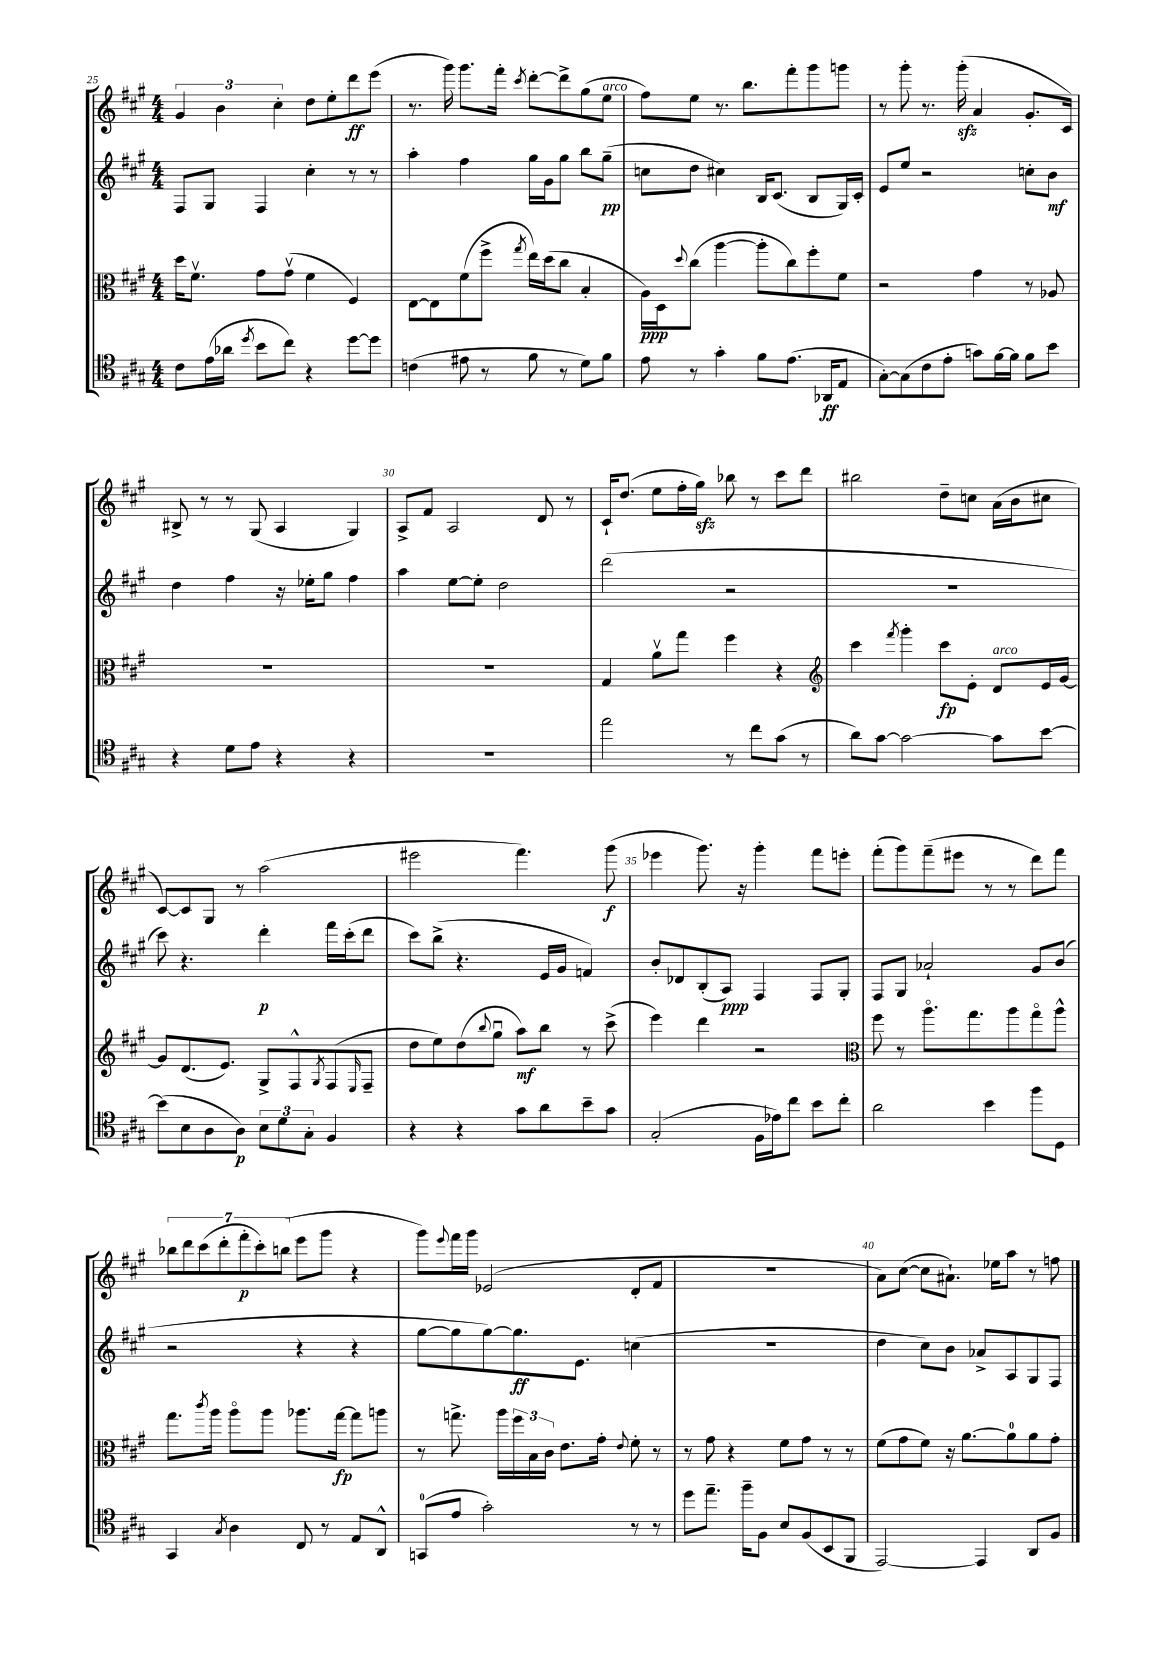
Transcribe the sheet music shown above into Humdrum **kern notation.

**kern	**dynam	**kern	**dynam	**kern	**dynam	**kern	**dynam
*part4	*part4	*part3	*part3	*part2	*part2	*part1	*part1
*staff4	*staff4	*staff3	*staff3	*staff2	*staff2	*staff1	*staff1
*clefC4	*	*clefC3	*	*clefG2	*	*clefG2	*
*k[f#c#g#]	*	*k[f#c#g#]	*	*k[f#c#g#]	*	*k[f#c#g#]	*
*M4/4	*	*M4/4	*	*M4/4	*	*M4/4	*
=25	=25	=25	=25	=25	=25	=25	=25
8c#\L	.	16dd\KL	.	8F#/L	.	6g#/	.
.	.	8.f#v\J	.	.	.	.	.
(16e\L	.	.	.	8G#/J	.	.	.
.	.	.	.	.	.	6b\	.
16a-X\JJ	.	.	.	.	.	.	.
8qdd/	.	.	.	.	.	.	.
8b\L	.	8g#\L	.	4F#/	.	.	.
.	.	.	.	.	.	6cc#'\	.
8cc#\J)	.	(8g#v\J	.	.	.	.	.
4r	.	4f#\	.	4cc#'\	.	8dd\L	.
.	.	.	.	.	.	8ee'\	.
[8dd\L	.	4F#/)	.	8r	.	8ddd\	ff
8dd\J]	.	.	.	8r	.	(8eee\J	.
=26	=26	=26	=26	=26	=26	=26	=26
(4cn\	.	[8E\L	.	4aa'\	.	8.r	.
.	.	8E\]	.	.	.	.	.
.	.	.	.	.	.	16ggg#\)	.
8e#X\	.	(8f#\	.	4ff#\	.	8.ggg#\L	.
8r	.	8ff#^\J	.	.	.	.	.
.	.	.	.	.	.	16fff#'\Jk	.
.	.	8qgg#/	.	.	.	8qccc#/	.
8f#\	.	16ee\LL)	.	16gg#\LL	.	[8ddd'\L	.
.	.	(16dd\J	.	16g#\J	.	.	.
8r	.	8cc#\J	.	8gg#\J	.	8ddd^\]	.
8d\L)	.	4B'/	.	8bb\L	.	(8gg#\	.
!	!	!	!	!	!	!LO:TX:a:i:t=arco	!
8f#\J	.	.	.	(8gg#~\J	pp	8ee\J	.
=27	=27	=27	=27	=27	=27	=27	=27
8e\	.	16A\LL)	ppp	8ccn\L	.	8ff#\L)	.
.	.	16D\J	.	.	.	.	.
.	.	8qqdd/	.	.	.	.	.
8r	.	(8cc#\J	.	8dd\J	.	8ee\J	.
4g#'\	.	[4aa\	.	4cc#X\)	.	8.r	.
.	.	.	.	.	.	8.bb\L	.
8f#\L	.	8aa'\L]	.	16B/KL	.	.	.
.	.	.	.	(8.c#/J	.	.	.
(8.e\J	.	8cc#\)	.	.	.	8fff#'\	.
.	.	8ff#'\	.	8B/L	.	8ggg#\	.
16AA-X/KL	ff	.	.	.	.	.	.
8E/J	.	8f#\J	.	16G#/L)	.	8gggn\J	.
.	.	.	.	16c#'/JJ	.	.	.
=28	=28	=28	=28	=28	=28	=28	=28
[8G#'\L)	.	2r	.	8e/L	.	8r	.
(8G#\]	.	.	.	8ee/J	.	8ggg#'\	.
8c#\	.	.	.	2r	.	8.r	.
8e'\J	.	.	.	.	.	.	.
.	.	.	.	.	.	(16ggg#zz'\	.
8gn\L)	.	4g#\	.	.	.	4a/	.
[16f#\L	.	.	.	.	.	.	.
16f#\JJ]	.	.	.	.	.	.	.
8f#\L	.	8r	.	8ccn'\L	.	8.g#'/L	.
8b\J	.	8A-X/	.	8b\J	mf	.	.
.	.	.	.	.	.	16c#/Jk)	.
!!LO:LB:g=z
=29	=29	=29	=29	=29	=29	=29	=29
4r	.	1r	.	4dd\	.	8B#X^/	.
.	.	.	.	.	.	8r	.
8d\L	.	.	.	4ff#\	.	8r	.
8e\J	.	.	.	.	.	(8G#/	.
4r	.	.	.	16r	.	4A/	.
.	.	.	.	16ee-X'\KL	.	.	.
.	.	.	.	8gg#\J	.	.	.
4r	.	.	.	4ff#\	.	4G#/)	.
=30	=30	=30	=30	=30	=30	=30	=30
1r	.	1r	.	4aa\	.	8A^/L	.
.	.	.	.	.	.	8f#/J	.
.	.	.	.	[8ee\L	.	2A/	.
.	.	.	.	8ee'\J]	.	.	.
.	.	.	.	2dd\	.	.	.
.	.	.	.	.	.	8d/	.
.	.	.	.	.	.	8r	.
=31	=31	=31	=31	=31	=31	=31	=31
2ee\	.	4G#/	.	(2ddd\	.	16c#`/KL	.
.	.	.	.	.	.	(8.dd/J	.
.	.	8av\L	.	.	.	8ee\L	.
.	.	8gg#\J	.	.	.	16ff#'\L	.
.	.	.	.	.	.	16gg#zz\JJ)	.
8r	.	4ff#\	.	2r	.	8bb-X\	.
8cc#\L	.	.	.	.	.	8r	.
(8g#\J	.	4r	.	.	.	8ccc#\L	.
8r	.	.	.	.	.	8ddd\J	.
=32	=32	=32	=32	=32	=32	=32	=32
*	*	*clefG2	*	*	*	*	*
8a\L)	.	4ccc#\	.	1r	.	2bb#X\	.
[8g#\J	.	.	.	.	.	.	.
.	.	8qfff#/	.	.	.	.	.
2g#\_	.	4ggg#'\	.	.	.	.	.
.	.	8ccc#\L	fp	.	.	8dd~\L	.
.	.	8e'\J	.	.	.	8ccn\J	.
!	!	!LO:TX:a:i:t=arco	!	!	!	!	!
8g#\L]	.	8d/L	.	.	.	(16a\LL	.
.	.	.	.	.	.	16b\J	.
[8b\J	.	16e/L	.	.	.	8cc#X\J	.
.	.	[16g#/JJ	.	.	.	.	.
!!LO:LB:g=z
=33	=33	=33	=33	=33	=33	=33	=33
(8b\L]	.	8g#/L]	.	8ccc#\)	.	[8c#/L)	.
8B\	.	(8.d/	.	4.r	.	8c#/]	.
8A\	.	.	.	.	.	8G#/J	.
.	.	8.e/J)	.	.	.	.	.
8A\J)	p	.	.	.	.	8r	.
12B\L	.	8G#^/L	.	4ddd'\	p	(2aa\	.
12d\	.	.	.	.	.	.	.
.	.	8F#^^/	.	.	.	.	.
12G#'\J	.	.	.	.	.	.	.
.	.	8qG#/	.	.	.	.	.
4F#/	.	(8F#/	.	16fff#\LL	.	.	.
.	.	.	.	(16ccc#'\J	.	.	.
.	.	16qqE/	.	.	.	.	.
.	.	8F#~/J	.	8ddd\J	.	.	.
=34	=34	=34	=34	=34	=34	=34	=34
4r	.	8dd\L	.	8ccc#\L)	.	2eee#X\	.
.	.	8ee\)	.	(8bb^\J	.	.	.
4r	.	(8dd\	.	4.r	.	.	.
.	.	8qqbb/	.	.	.	.	.
.	.	8gg#u\J	.	.	.	.	.
8g#\L	.	8aa\L)	mf	.	.	4.fff#\)	.
8a\	.	8bb\J	.	16e/LL	.	.	.
.	.	.	.	16g#/JJ	.	.	.
8b~\	.	8r	.	4fn/)	.	.	.
8g#\J	.	(8ccc#^\	.	.	.	(8ggg#\	f
=35	=35	=35	=35	=35	=35	=35	=35
(2G#'/	.	4eee\)	.	8b'/L	.	4eee-X\	.
.	.	.	.	8d-X/	.	.	.
.	.	4ddd\	.	(8B'/	.	8.ggg#\)	.
.	.	.	.	8A/J)	ppp	.	.
.	.	.	.	.	.	16r	.
16F#\LL	.	2r	.	4F#/	.	4ggg#'\	.
16e-X\J)	.	.	.	.	.	.	.
8cc#\J	.	.	.	.	.	.	.
8b\L	.	.	.	8F#/L	.	8fff#\L	.
8cc#'\J	.	.	.	8G#'/J	.	8eeen'\J	.
=36	=36	=36	=36	=36	=36	=36	=36
*	*	*clefC3	*	*	*	*	*
2a\	.	8ff#\	.	8F#/L	.	(8fff#'\L	.
.	.	8r	.	8G#/J	.	8ggg#\)	.
.	.	8.aa\L	.	2a-X`/	.	(8fff#~\	.
.	.	.	.	.	.	8eee#X\J	.
.	.	8.gg#\	.	.	.	.	.
4b\	.	.	.	.	.	8r	.
.	.	8aa\	.	.	.	8r	.
8ff#\L	.	8gg#\	.	8g#/L	.	8ddd\L)	.
8D\J	.	8aa^^\J	.	(8b/J	.	8fff#\J	.
!!LO:LB:g=z
=37	=37	=37	=37	=37	=37	=37	=37
4GG#/	.	8.gg#\L	.	2r	.	14bb-X\L	.
.	.	.	.	.	.	14ddd\	.
.	.	.	.	.	.	(14ccc#\	.
.	.	8qccc#/	.	.	.	.	.
.	.	16aa\Jk	.	.	.	.	.
.	.	.	.	.	.	14ddd'\	.
8qG#/	.	.	.	.	.	.	.
4A\	.	8aa\L	.	.	.	.	.
.	.	.	.	.	.	14fff#'\	p
.	.	.	.	.	.	14ccc#'\)	.
.	.	8aa\J	.	.	.	.	.
.	.	.	.	.	.	(14bbn\J	.
8C#/	.	8.aa-X\L	.	4r	.	8eee\L	.
8r	.	.	.	.	.	8ggg#\J	.
.	.	[16gg#\Jk	fp	.	.	.	.
8E/L	.	8gg#\L]	.	4r	.	4r	.
8AA^^/J	.	8aan\J	.	.	.	.	.
=38	=38	=38	=38	=38	=38	=38	=38
(8GGn/L	.	8r	.	[8gg#\L	.	8ggg#\L)	.
.	.	.	.	.	.	8qqeee/	.
8e/J	.	8.ggn^\	.	8gg#\]	.	16fff#\L	.
.	.	.	.	.	.	16ggg#\JJ	.
2g#'\)	.	.	.	[8gg#\)	.	(2e-X/	.
.	.	16aa\LL	.	.	.	.	.
.	.	24ff#\	.	8.gg#\]	ff	.	.
.	.	24B\	.	.	.	.	.
.	.	24c#\JJ	.	.	.	.	.
.	.	8.e\L	.	.	.	.	.
.	.	.	.	8.e\J	.	.	.
.	.	16g#'\Jk	.	.	.	.	.
.	.	8qqe/	.	.	.	.	.
8r	.	8f#'\	.	(4ccn\	.	8d'/L	.
8r	.	8r	.	.	.	8f#/J	.
=39	=39	=39	=39	=39	=39	=39	=39
8dd\L	.	8r	.	1r	.	1r	.
8.ee~\J	.	8g#\	.	.	.	.	.
.	.	4r	.	.	.	.	.
16ff#~\KL	.	.	.	.	.	.	.
8F#\J	.	.	.	.	.	.	.
8B/L	.	8f#\L	.	.	.	.	.
(8F#/	.	8g#\J	.	.	.	.	.
8BB/	.	8r	.	.	.	.	.
8FF#/J	.	8r	.	.	.	.	.
=40	=40	=40	=40	=40	=40	=40	=40
[2EE/)	.	(8f#\L	.	4dd\	.	8a\L)	.
.	.	8g#\	.	.	.	([8cc#\J	.
.	.	8f#\J)	.	8cc#\L)	.	8cc#\L]	.
.	.	16r	.	8b\J	.	8.a#X`\J)	.
.	.	[8.a\L	.	.	.	.	.
4EE/]	.	.	.	8a-X^/L	.	.	.
.	.	.	.	.	.	16ee-X\KL	.
.	.	8a\]	.	8A/	.	8aa\J	.
8AA/L	.	8a\	.	8G#/	.	8r	.
8F#/J	.	8g#'\J	.	8F#/J	.	8ffn\	.
==	==	==	==	==	==	==	==
*-	*-	*-	*-	*-	*-	*-	*-
